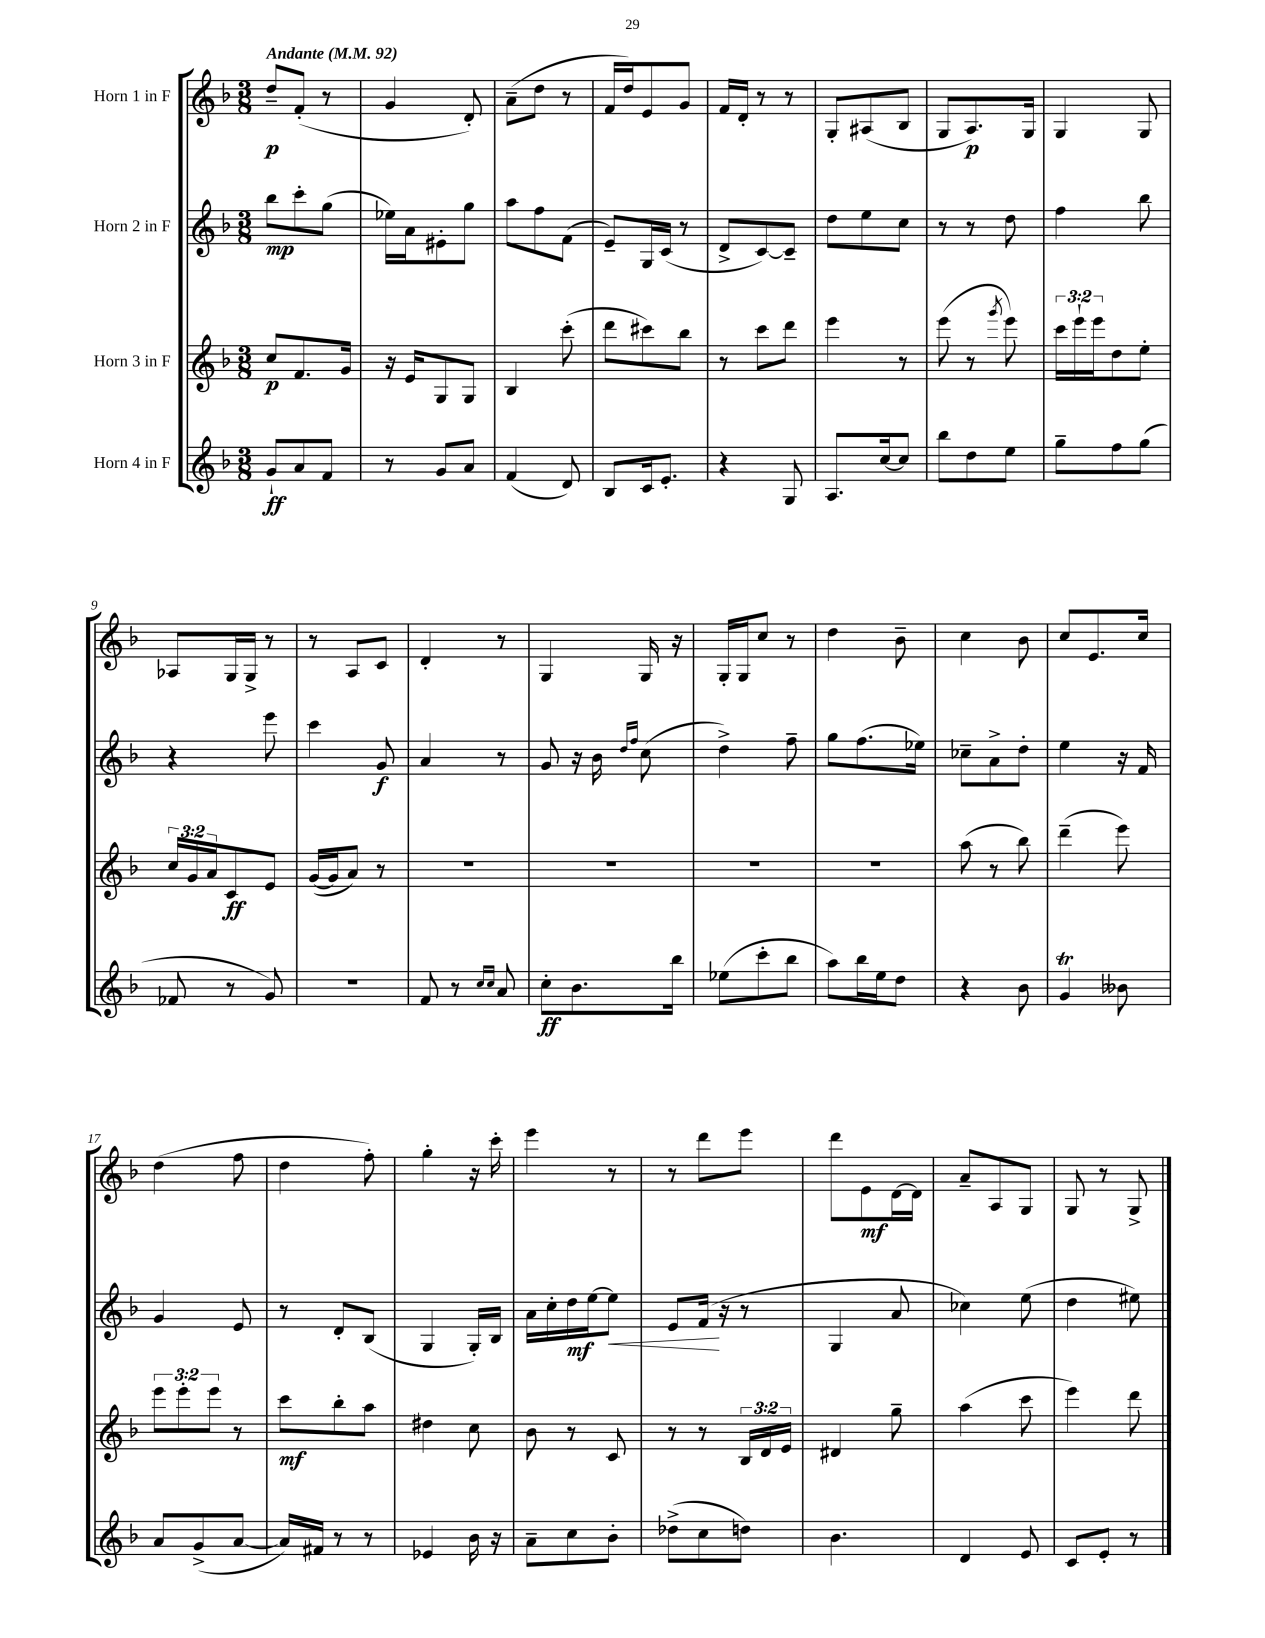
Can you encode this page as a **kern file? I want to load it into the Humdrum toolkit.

**kern	**kern	**kern	**kern
*staff4	*staff3	*staff2	*staff1
*clefG2	*clefG2	*clefG2	*clefG2
*k[b-]	*k[b-]	*k[b-]	*k[b-]
*M3/8	*M3/8	*M3/8	*M3/8
*MM92	*MM92	*MM92	*MM92
8g`	8cc	8bb-	8dd~
8a	8.f	8ccc'	(8f'
8f	.	(8gg	8r
.	16g	.	.
=	=	=	=
8r	16r	16ee-)	4g
.	16e	16a	.
8g	8G	8e#'	.
8a	8G	8gg	8d')
=	=	=	=
(4f	4B-	8aa	(8a~
.	.	8ff	8dd
8d)	(8ccc'	(8f	8r
=	=	=	=
8B-	8ddd	8e~)	16f
.	.	.	16dd)
16c	8ccc#)	16G	8e
8.e'	.	(16c	.
.	8bb-	8r	8g
=	=	=	=
4r	8r	8d^	16f
.	.	.	16d'
.	8ccc	[8c)	8r
8G	8ddd	8c~]	8r
=	=	=	=
8.A	4eee	8dd	8G'
.	.	8ee	(8A#
[16cc	.	.	.
8cc]	8r	8cc	8B-
=	=	=	=
8bb-	(8eee	8r	8G
8dd	8r	8r	8.A)
.	8qggg	.	.
8ee	8eee)	8dd	.
.	.	.	16G
=	=	=	=
8gg~	24ccc	4ff	4G
.	24eee`	.	.
.	24eee	.	.
8ff	8dd	.	.
(8gg	8ee'	8bb-	8G
=	=	=	=
8f-	24cc	4r	8A-
.	24g	.	.
.	24a	.	.
8r	8c	.	16G
.	.	.	16G^
8g)	8e	8eee	8r
=	=	=	=
4.r	([16g	4ccc	8r
.	16g]	.	.
.	8a)	.	8A
.	8r	8g	8c
=	=	=	=
8f	4.r	4a	4d'
8r	.	.	.
16qqcc	.	.	.
16qqcc	.	.	.
8a	.	8r	8r
=	=	=	=
8cc'	4.r	8g	4G
8.b-	.	16r	.
.	.	16b-	.
.	.	16qqdd	.
.	.	16qqff	.
.	.	(8cc	16G
16bb-	.	.	16r
=	=	=	=
(8ee-	4.r	4dd^)	16G'
.	.	.	16G
8ccc'	.	.	8cc
8bb-	.	8ff~	8r
=	=	=	=
8aa)	4.r	8gg	4dd
16bb-	.	(8.ff	.
16ee	.	.	.
8dd	.	.	8b-~
.	.	16ee-)	.
=	=	=	=
4r	(8aa	8cc-~	4cc
.	8r	8a^	.
8b-	8bb-)	8dd'	8b-
=	=	=	=
4g	(4ddd~	4ee	8cc
.	.	.	8.e
8b--	8eee)	16r	.
.	.	16f	16cc
=	=	=	=
8a	12eee	4g	(4dd
.	12eee'	.	.
(8g^	.	.	.
.	12eee	.	.
[8a	8r	8e	8ff
=	=	=	=
16a])	8ccc	8r	4dd
16f#	.	.	.
8r	8bb-'	8d'	.
8r	8aa	(8B-	8ff')
=	=	=	=
4e-	4dd#	4G	4gg'
16b-	8cc	16G')	16r
16r	.	16B-	16ccc'
=	=	=	=
8a~	8b-	16a	4eee
.	.	16cc'	.
8cc	8r	16dd	.
.	.	[16ee	.
8b-'	8c	8ee]	8r
=	=	=	=
(8dd-^	8r	8e	8r
8cc	8r	(16f	8ddd
.	.	16r	.
8dd)	24B-	8r	8eee
.	24d	.	.
.	24e	.	.
=	=	=	=
4.b-	4d#	4G	8ddd
.	.	.	8e
.	8gg~	8a	[16d
.	.	.	16d]
=	=	=	=
4d	(4aa	4cc-)	8a~
.	.	.	8A
8e	8ccc	(8ee	8G
=	=	=	=
8c	4eee)	4dd	8G
8e'	.	.	8r
8r	8ddd	8ee#)	8G^
==	==	==	==
*-	*-	*-	*-
